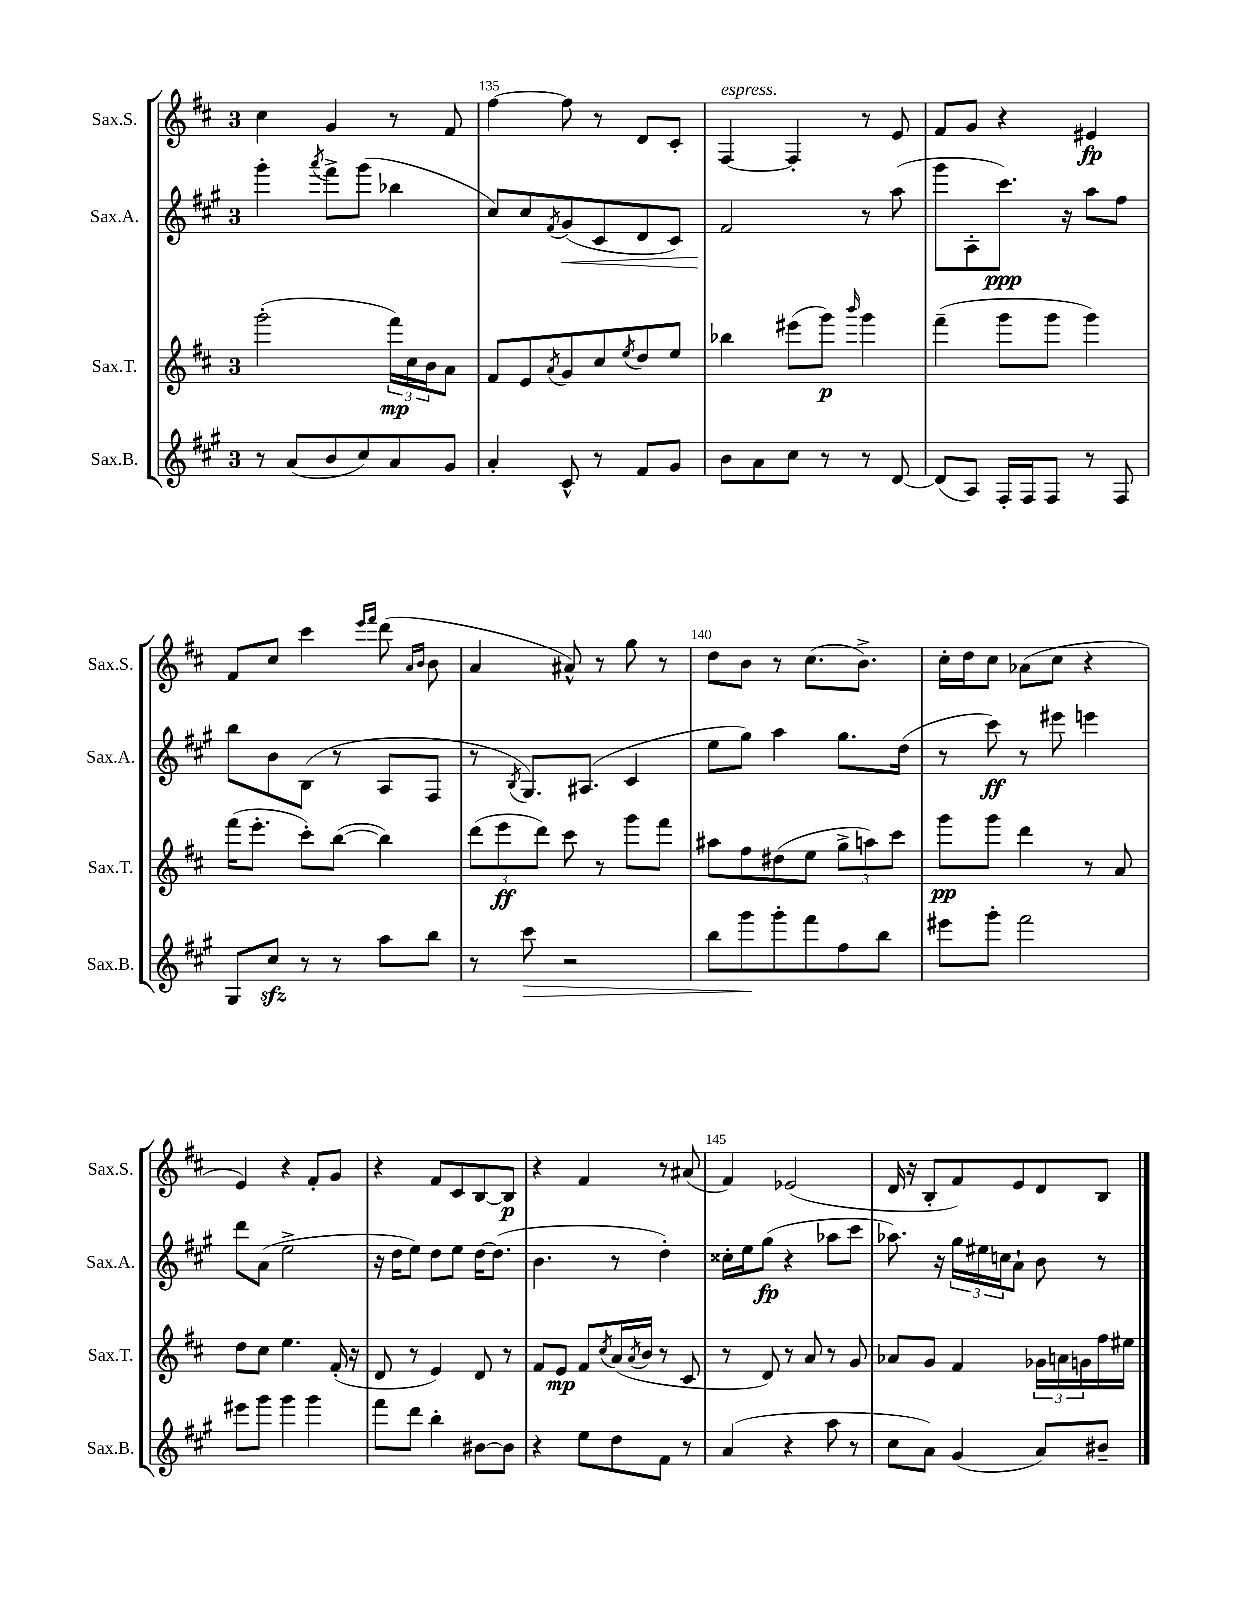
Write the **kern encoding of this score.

**kern	**dynam	**kern	**dynam	**kern	**dynam	**kern	**dynam
*part4	*part4	*part3	*part3	*part2	*part2	*part1	*part1
*staff4	*staff4	*staff3	*staff3	*staff2	*staff2	*staff1	*staff1
*I"Sax.B.	*	*I"Sax.T.	*	*I"Sax.A.	*	*I"Sax.S.	*
*I'Sax.B.	*	*I'Sax.T.	*	*I'Sax.A.	*	*I'Sax.S.	*
*clefG2	*	*clefG2	*	*clefG2	*	*clefG2	*
*k[f#c#g#]	*	*k[f#c#]	*	*k[f#c#g#]	*	*k[f#c#]	*
*M3/4	*	*M3/4	*	*M3/4	*	*M3/4	*
=134	=134	=134	=134	=134	=134	=134	=134
8r	.	(2ggg'\	.	4ggg#'\	.	4cc#\	.
(8a/L	.	.	.	.	.	.	.
.	.	.	.	8qaaa/	.	.	.
8b/	.	.	.	8fff#^\L	.	4g/	.
8cc#/)	.	.	.	(8ggg#\J	.	.	.
8a/	.	24fff#\LL)	mp	4bb-X\	.	8r	.
.	.	24cc#\	.	.	.	.	.
.	.	24b\J	.	.	.	.	.
8g#/J	.	8a\J	.	.	.	8f#/	.
=135	=135	=135	=135	=135	=135	=135	=135
4a'/	.	8f#/L	.	8cc#/L)	.	[4ff#\	.
.	.	8e/	.	8cc#/	.	.	.
.	.	8qa/	.	8qf#/	.	.	.
!	!	!	!	!	!LO:HP:b	!	!
8c#^^/	.	8g/	.	(8g#/	<	8ff#\]	.
8r	.	8cc#/	.	8c#/	.	8r	.
.	.	8qee/	.	.	.	.	.
8f#/L	.	8dd/	.	8d/	.	8d/L	.
8g#/J	.	8ee/J	.	8c#/J)	.	8c#'/J	.
=136	=136	=136	=136	=136	=136	=136	=136
!	!	!	!	!	!	!LO:TX:a:i:t=espress.	!
8b\L	.	4bb-X\	.	2f#/	.	[4F#/	.
8a\	.	.	.	.	.	.	.
8cc#\J	.	(8eee#X\L	.	.	.	4F#'/]	.
8r	.	8ggg\J)	p	.	.	.	.
.	.	16qqbbb/	.	.	.	.	.
8r	.	4ggg\	.	8r	[	8r	.
[8d/	.	.	.	(8aa\	.	8e/	.
=137	=137	=137	=137	=137	=137	=137	=137
(8d/L]	.	(4fff#~\	.	8ggg#\L	.	8f#/L	.
8A/J)	.	.	.	8A'\	.	8g/J	.
16F#'/LL	.	8ggg\L	.	8.ccc#\J)	ppp	4r	.
16F#/J	.	.	.	.	.	.	.
8F#/J	.	8ggg\J	.	.	.	.	.
.	.	.	.	16r	.	.	.
8r	.	4ggg\)	.	8aa\L	.	4e#X/	fp
8F#/	.	.	.	8ff#\J	.	.	.
!!LO:LB:g=z
=138	=138	=138	=138	=138	=138	=138	=138
8G#/L	.	(16fff#\KL	.	8bb\L	.	8f#/L	.
.	.	8.eee'\J	.	.	.	.	.
8cc#zz/J	.	.	.	8b\	.	8cc#/J	.
8r	.	8ccc#'\L)	.	(8B\J	.	4ccc#\	.
8r	.	([8bb\J	.	8r	.	.	.
.	.	.	.	.	.	16qqeee/LL	.
.	.	.	.	.	.	16qqfff#/JJ	.
8aa\L	.	4bb\])	.	8A/L	.	(8ddd\	.
.	.	.	.	.	.	16qqa/LL	.
.	.	.	.	.	.	16qqb/JJ	.
8bb\J	.	.	.	8F#/J	.	8b\	.
=139	=139	=139	=139	=139	=139	=139	=139
8r	.	(12ddd\L	.	8r	.	4a/	.
.	.	12eee\	ff	.	.	.	.
.	.	.	.	8qB/	.	.	.
!	!LO:HP:b	!	!	!	!	!	!
8ccc#\	>	.	.	8.G#/L)	.	.	.
.	.	12ddd\J)	.	.	.	.	.
2r	.	8ccc#\	.	.	.	8a#X^^/)	.
.	.	.	.	(8.A#X/J	.	.	.
.	.	8r	.	.	.	8r	.
.	.	8ggg\L	.	4c#/	.	8gg\	.
.	.	8fff#\J	.	.	.	8r	.
=140	=140	=140	=140	=140	=140	=140	=140
8bb\L	.	8aa#X\L	.	8ee\L	.	8dd\L	.
8ggg#\	.	8ff#\	.	8gg#\J)	.	8b\J	.
8ggg#'\	]	(8dd#X\	.	4aa\	.	8r	.
8fff#\	.	8ee\J	.	.	.	(8.cc#\L	.
8ff#\	.	12gg^\L	.	8.gg#\L	.	.	.
.	.	.	.	.	.	8.b^\J)	.
.	.	12aan\)	.	.	.	.	.
8bb\J	.	.	.	.	.	.	.
.	.	12ccc#\J	.	.	.	.	.
.	.	.	.	(16dd\Jk	.	.	.
=141	=141	=141	=141	=141	=141	=141	=141
8eee#X\L	.	8ggg\L	pp	8r	.	16cc#'\LL	.
.	.	.	.	.	.	16dd\J	.
8ggg#'\J	.	8ggg\J	.	8ccc#\)	ff	8cc#\J	.
2fff#\	.	4ddd\	.	8r	.	(8a-X\L	.
.	.	.	.	8eee#X\	.	8cc#\J	.
.	.	8r	.	4eeen\	.	4r	.
.	.	8a/	.	.	.	.	.
!!LO:LB:g=z
=142	=142	=142	=142	=142	=142	=142	=142
8eee#X\L	.	8dd\L	.	8ddd\L	.	4e/)	.
8ggg#\J	.	8cc#\J	.	(8a\J	.	.	.
4ggg#\	.	4.ee\	.	2ee^\	.	4r	.
4ggg#\	.	.	.	.	.	8f#'/L	.
.	.	(16f#'/	.	.	.	8g/J	.
.	.	16r	.	.	.	.	.
=143	=143	=143	=143	=143	=143	=143	=143
8fff#\L	.	8d/	.	16r	.	4r	.
.	.	.	.	16dd\KL	.	.	.
8ddd\J	.	8r	.	8ee\J)	.	.	.
4bb'\	.	4e/)	.	8dd\L	.	8f#/L	.
.	.	.	.	8ee\J	.	8c#/	.
[8b#X\L	.	8d/	.	[16dd\KL	.	[8B/	.
.	.	.	.	(8.dd\J]	.	.	.
8b#\J]	.	8r	.	.	.	8B/J]	p
=144	=144	=144	=144	=144	=144	=144	=144
4r	.	8f#/L	.	4.b\	.	4r	.
.	.	8e/J	mp	.	.	.	.
8ee\L	.	8f#/L	.	.	.	4f#/	.
.	.	8qcc#/	.	.	.	.	.
8dd\	.	(16a/L	.	8r	.	.	.
.	.	8qa/	.	.	.	.	.
.	.	16b/JJ	.	.	.	.	.
8f#\J	.	8r	.	4dd'\)	.	8r	.
8r	.	8c#/	.	.	.	(8a#X/	.
=145	=145	=145	=145	=145	=145	=145	=145
(4a/	.	8r	.	16cc##X'\LL	.	4f#/)	.
.	.	.	.	16ee\J	.	.	.
.	.	8d/)	.	(8gg#\J	fp	.	.
4r	.	8r	.	4r	.	(2e-X/	.
.	.	8a/	.	.	.	.	.
8aa\	.	8r	.	8aa-X\L	.	.	.
8r	.	8g/	.	8ccc#\J	.	.	.
=146	=146	=146	=146	=146	=146	=146	=146
8cc#\L	.	8a-X/L	.	8.aa-X\)	.	16d/	.
.	.	.	.	.	.	16r	.
8a\J)	.	8g/J	.	.	.	8B'/L	.
.	.	.	.	16r	.	.	.
(4g#/	.	4f#/	.	24gg#\LL	.	8f#/)	.
.	.	.	.	24ee#X\	.	.	.
.	.	.	.	24ccn\J	.	.	.
.	.	.	.	8a`\J	.	8e/	.
8a/L)	.	24g-X\LL	.	8b\	.	8d/	.
.	.	24an\	.	.	.	.	.
.	.	24gn\	.	.	.	.	.
8b#X~/J	.	16ff#\	.	8r	.	8B/J	.
.	.	16ee#X\JJ	.	.	.	.	.
==	==	==	==	==	==	==	==
*-	*-	*-	*-	*-	*-	*-	*-
